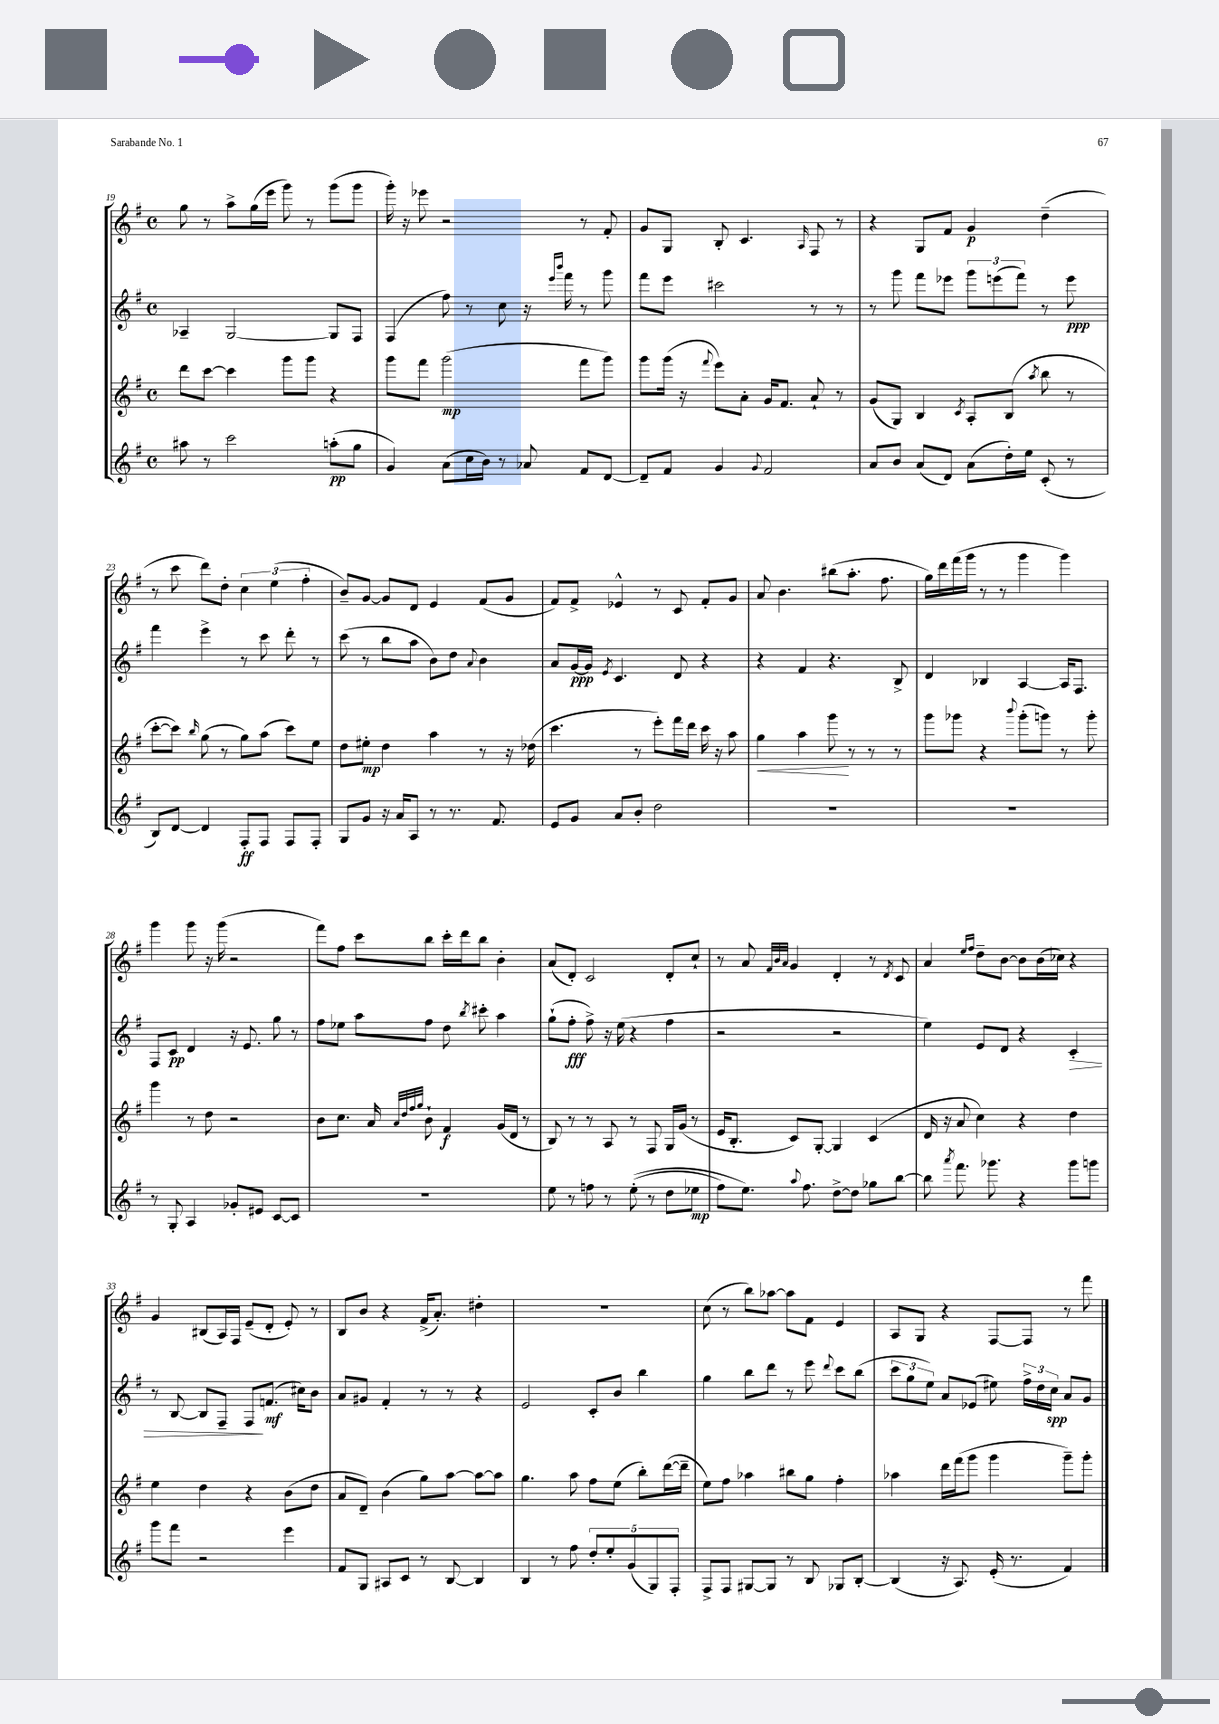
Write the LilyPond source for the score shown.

<<
\new StaffGroup <<
\new Staff = "s0" {
    \clef treble \key g \major \defaultTimeSignature \time 4/4
    \autoBeamOff g''8 r8 a''8[-> g''16( e'''16] g'''8) r8 g'''8[( g'''8] |
    g'''16-.) r16 ees'''8 r2 r8 fis'8-. |
    g'8[ g8] b8-. c'4. \grace { a16 } fis8 r8 |
    r4 g8[ fis'8] g'4\p d''4--( |
    r8 c'''8 d'''8[) d''8]-. \tuplet 3/2 { c''4 e''4( fis''4-. } |
    b'8[--) g'8]~ g'8[ d'8] e'4 fis'8[( g'8] |
    fis'8[) fis'8]-> ees'4-^ r8 c'8 fis'8[-. g'8] |
    a'8 b'4. bis''8[( a''8.]-. fis''8. |
    g''16[) d'''16 fis'''16( g'''16] r8 r8 g'''4 g'''4) |
    g'''4 g'''8 r16 g'''16( r2 |
    fis'''8[) fis''8] c'''8[ b''8] c'''16[-. d'''16 b''8] b'4-. |
    a'8[( d'8]-.) c'2 d'8[-. c''8]-! |
    r8 a'8 \grace { fis'32[ b'32 a'32] } g'4 d'4-. r8 \acciaccatura { d'8 } c'8 |
    a'4 \grace { e''16[ fis''16] } d''8[-- b'8]~ b'8[ b'16( ces''16]) r4 |
    g'4 bis8[( a16) fis16] e'8[--( d'8]-. e'8-.) r8 |
    b8[ b'8] r4 fis'16[->( a'8.]-.) dis''4-. |
    R1 |
    c''8( r8 b''8[) aes''8]~ aes''8[ fis'8] e'4 |
    a8[ g8] r4 fis8[~ fis8] r8 fis'''8 \bar "|." |
}
\new Staff = "s1" {
    \clef treble \key g \major \defaultTimeSignature \time 4/4
    \autoBeamOff aes4-- g2~ g8[ fis8] |
    fis4( fis''8) r8 c''8 r16 \grace { e'''16[ b'''16] } fis'''16 r8 g'''8 |
    fis'''8[ e'''8] cis'''2 r8 r8 |
    r8 g'''8 fis'''8[ ees'''8] \tuplet 3/2 { g'''8[ e'''8( fis'''8]) } r8 e'''8\ppp |
    fis'''4 e'''4-> r8 c'''8 d'''8-. r8 |
    c'''8( r8 b''8[ a''8] b'8[) d''8] \appoggiatura { a'8 } b'4 |
    a'8[ g'16~\ppp g'16] \acciaccatura { e'8 } c'4. d'8 r4 |
    r4 fis'4 r4. b8-> |
    d'4 bes4 a4~ a16[ fis8.] |
    fis8[ c'8]\pp d'4 r16 e'8. g''8 r8 |
    fis''8[ ees''8] a''8[ fis''8] d''8 \acciaccatura { b''8 } cis'''8-. a''4 |
    g''8[-!( fis''8]-.\fff fis''8->) r16 e''16( r4 fis''4 |
    r2 r2 |
    e''4) e'8[ d'8] r4 c'4-.\> |
    r8 b8~ b8[ fis8]-- fis8[\! f'8.]\mf( cis''16[) b'8] |
    a'8[ gis'8] fis'4-. r8 r8 r4 |
    e'2 c'8[-. b'8] b''4 |
    g''4 b''8[ d'''8] r8 e'''8 \appoggiatura { d'''8 } c'''8[ b''8]( |
    \tuplet 3/2 { c'''8[ g''8 e''8]) } a'8[ ees'8]( eis''8) \tuplet 3/2 { fis''16[-> d''16 c''16]\spp } a'8[ g'8] \bar "|." |
}
\new Staff = "s2" {
    \clef treble \key g \major \defaultTimeSignature \time 4/4
    \autoBeamOff d'''8[ c'''8]~ c'''4 g'''8[ g'''8] r4 |
    g'''8[ fis'''8] g'''2\mp( fis'''8[ g'''8]) |
    g'''8[ g'''16]( r16 \appoggiatura { fis'''8 } e'''8[) a'8]-. g'16[ fis'8.] a'8-! r8 |
    g'8[( g8]) b4 \acciaccatura { c'8 } a8[-. b8]( \acciaccatura { a''8 } b''8 r8 |
    c'''8[~-. c'''8]) \grace { b''16 } g''8( r8 g''8[) a''8]( c'''8[) e''8] |
    d''8[ eis''8]-.\mp d''4 a''4 r8 r16 des''16( |
    c'''4. r8 e'''8[-.) fis'''16 d'''16] c'''16 r16 a''8 |
    g''4\< a''4 g'''8\! r8 r8 r8 |
    g'''8[ ges'''8] r4 \appoggiatura { b'''8 } ges'''8[-.( g'''8]) r8 g'''8-. |
    g'''4 r8 d''8 r2 |
    b'8[ c''8.] a'16 \grace { a'32[ d''32 fis''32 g''32] } b'8-! fis'4\f g'16[( d'16] r8 |
    b8) r8 r8 a8 r8 fis8 g16[ g'16]( r8 |
    e'16[ b8.]-. c'8[) g8]~-. g4 c'4( |
    d'16 r16 a'8 c''4) r4 d''4 |
    e''4 d''4 r4 b'8[( d''8] |
    a'8[ d'8]--) b'4( g''8[) a''8]~ a''8[~ a''8] |
    g''4. a''8 fis''8[ e''8]( b''8[-.) d'''16~( d'''16]-- |
    e''8[) fis''8] aes''4 bis''8[ g''8] fis''4-. |
    aes''4 d'''16[ fis'''16( g'''8] g'''4 g'''8[--) g'''8]-. \bar "|." |
}
\new Staff = "s3" {
    \clef treble \key g \major \defaultTimeSignature \time 4/4
    \autoBeamOff ais''8 r8 c'''2 a''8[-.\pp( g''8] |
    g'4) a'8[( c''16 b'16]) r8 aes'8 fis'8[ d'8]~ |
    d'8[-- fis'8] g'4 \appoggiatura { g'8 } fis'2 |
    a'8[ b'8] a'8[( d'8]) a'8[( d''16-.) e''16] c'8-.( r8 |
    b8[) d'8]~ d'4 fis8[-.\ff fis8] fis8[ fis8]-. |
    g8[ g'8] r16 a'16[ a8] r8 r8. fis'8. |
    e'8[ g'8] a'8[ b'8]-. d''2 |
    R1 |
    R1 |
    r8 g8-. a4 ges'8[-. eis'8] c'8[~ c'8] |
    R1 |
    e''8 r8 f''8 r8 e''8-.(\( r8 d''8[ ees''8]\mp |
    fis''8[) e''8.]\) \appoggiatura { a''8 } fis''8. d''8[~-> d''8] ges''8[ b''8]~ |
    b''8 \acciaccatura { a'''8 } fis'''8. ges'''8. r4 ges'''8[ g'''8] |
    g'''8[ fis'''8] r2 e'''4 |
    fis'8[ g8] ais8[ c'8] r8 b8~ b4 |
    b4 r8 fis''8 \tuplet 5/4 { d''8[-. e''8-. g'8( g8) fis8]-. } |
    fis8[-> fis8] gis8[~ gis8] r8 b8 ges8[ b8]~-. |
    b4( r16 a8.) e'16-.( r8. fis'4) \bar "|." |
}
>>
>>
